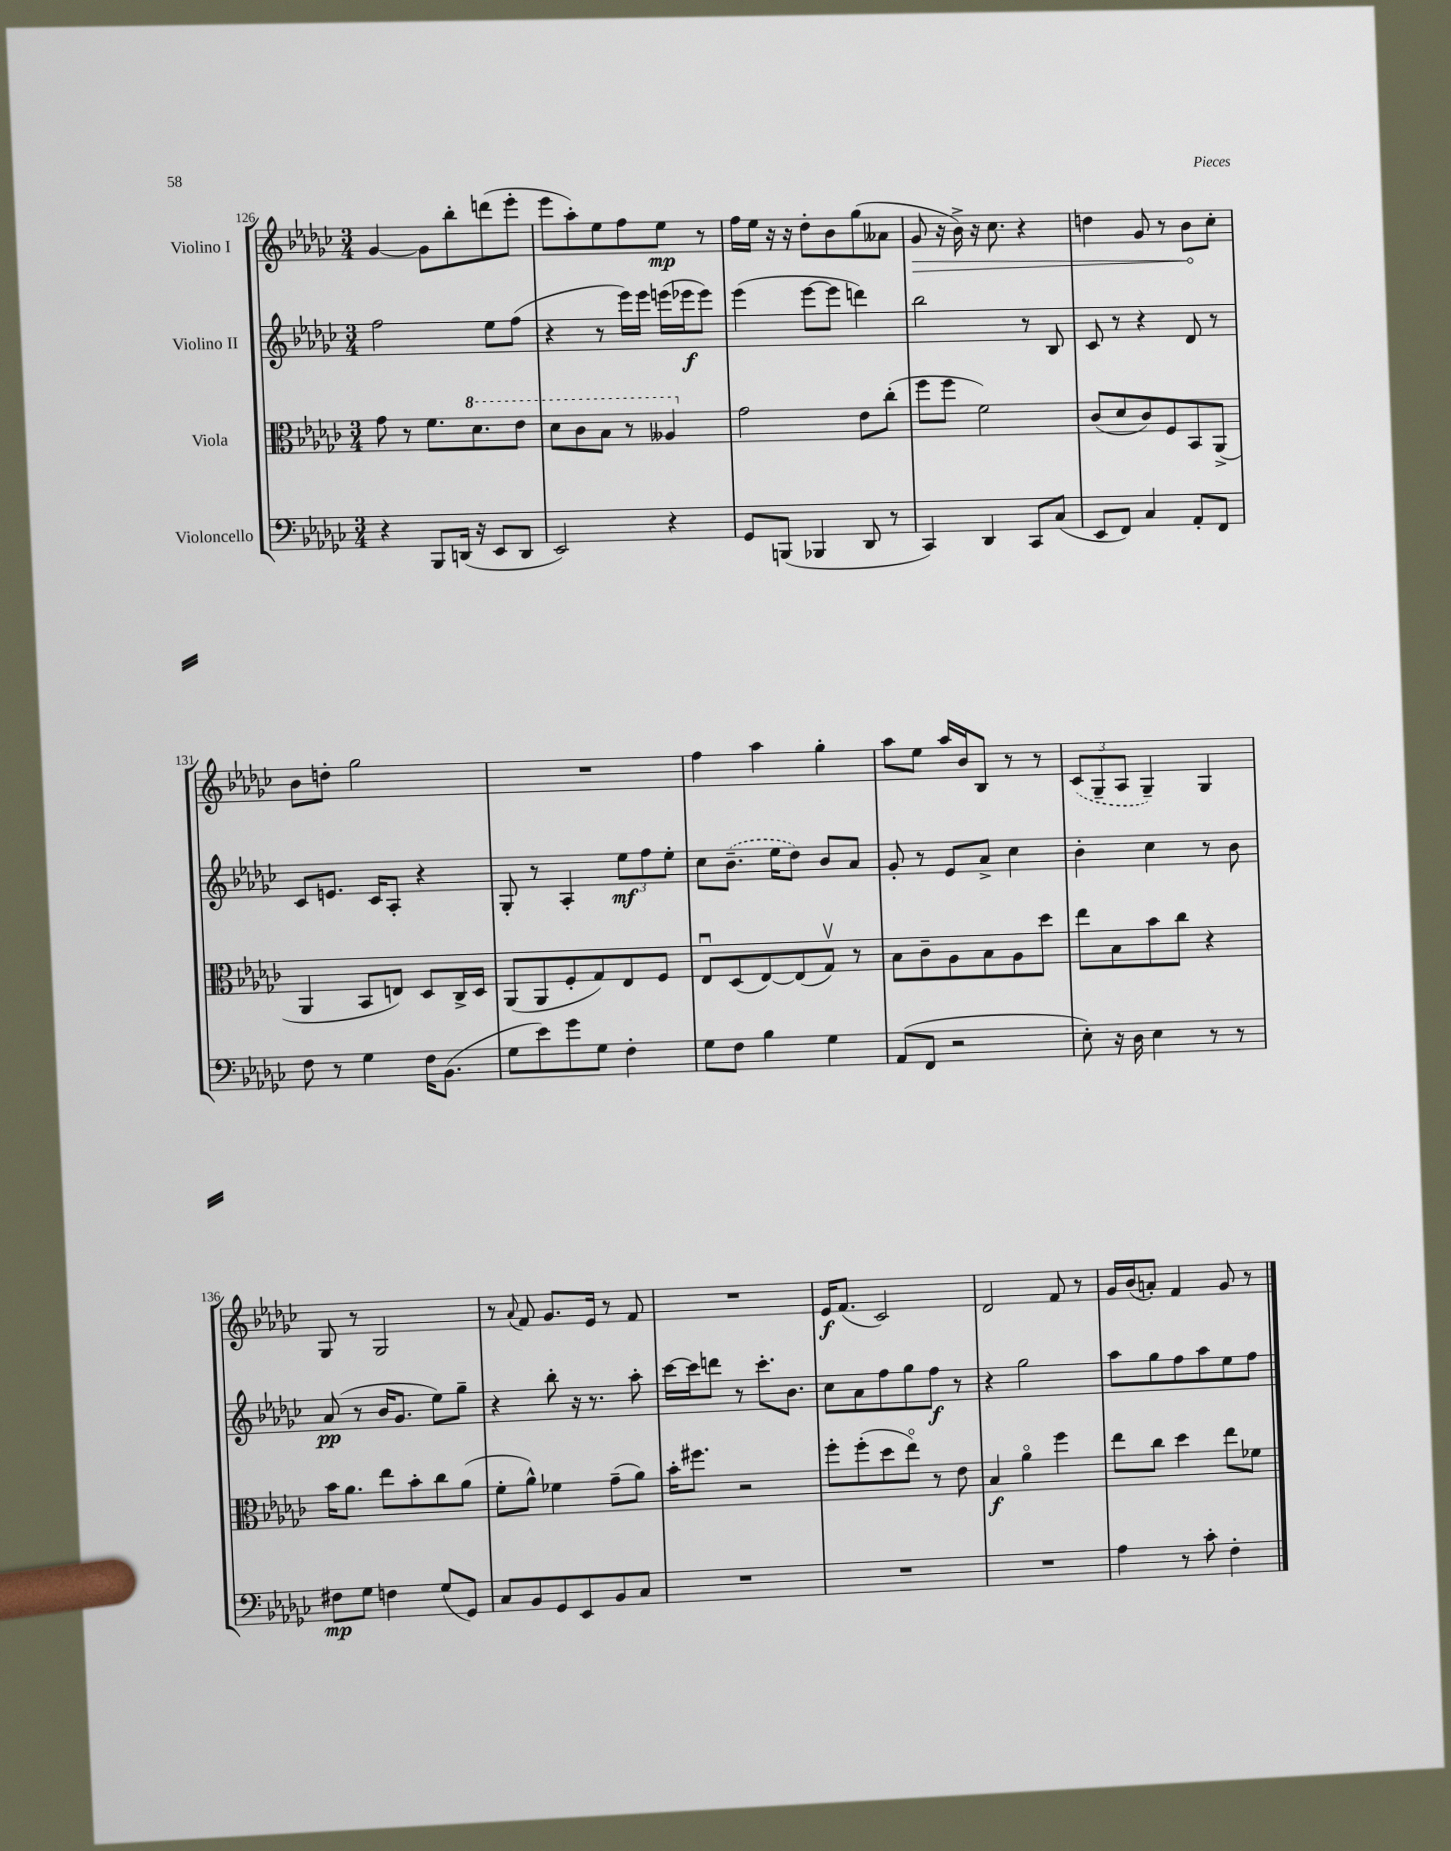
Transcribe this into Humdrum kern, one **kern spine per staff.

**kern	**kern	**kern	**kern
*staff4	*staff3	*staff2	*staff1
*clefF4	*clefC3	*clefG2	*clefG2
*k[b-e-a-d-g-c-]	*k[b-e-a-d-g-c-]	*k[b-e-a-d-g-c-]	*k[b-e-a-d-g-c-]
*M3/4	*M3/4	*M3/4	*M3/4
4r	8g-	2ff	[4g-
.	8r	.	.
8BBB-	8.f	.	8g-]
(16DD	.	.	8bb-'
16r	8.dd-	.	.
8EE-	.	8ee-	(8ddd
8DD	8ee-	(8ff	8eee-'
=	=	=	=
2EE-)	8dd-	4r	8eee-
.	8cc-	.	8aa-')
.	8b-	8r	8ee-
.	8r	16eee-)	8ff
.	.	16eee-	.
4r	4a--	(16eee	8ee-
.	.	16eee-	.
.	.	8eee-)	8r
=	=	=	=
8GG-	2g-	(4eee-	16ff
.	.	.	16ee-
(8BBB	.	.	16r
.	.	.	16r
4BBB-	.	[8eee-	8dd-'
.	.	8eee-]	8b-
8DD-	8e-	4ddd)	(8gg-
8r	(8cc-'	.	8a--
=	=	=	=
4CC-)	8ff	2bb-	8g-
.	8ff	.	16r
.	.	.	16b-^)
4DD-	2f)	.	16r
.	.	.	8.cc-
8CC-	.	8r	4r
(8C-	.	8B-	.
=	=	=	=
8EE-	(8c-	8c-	4dd
8FF)	8d-	8r	.
4C-	8c-)	4r	8g-
.	8F	.	8r
8AA-'	8BB-	8d-	8b-
8FF	(8AA-^	8r	8cc-'
=	=	=	=
8F	4AA-	8c-	8b-
8r	.	8.e	8dd'
4G-	8BB-	.	2gg-
.	.	16c-	.
.	8E)	8A-'	.
16F	8D-	4r	.
(8.BB-	.	.	.
.	16C-^	.	.
.	16D-	.	.
=	=	=	=
8G-	(8AA-	8G-'	2.r
8e-)	8AA-	8r	.
8g-	8F'	4A-'	.
8G-	8G-)	.	.
4F'	8E-	12ee-	.
.	.	12ff	.
.	8F	.	.
.	.	12ee-'	.
=	=	=	=
8G-	8E-u	8cc-	4ff
8F	(8D-	(8.b-~	.
4B-	[8E-)	.	4aa-
.	.	16ee-	.
.	(8E-]	8dd-)	.
4G-	8G-v)	8b-	4gg-'
.	8r	8a-	.
=	=	=	=
(8AA-	8B-	8g-'	8aa-
8FF	8c-~	8r	8ee-
2r	8A-	8e-	16aa-
.	.	.	16b-
.	8B-	8a-^	8B-
.	8A-	4cc-	8r
.	8dd-	.	8r
=	=	=	=
8E-')	8ee-	4b-'	(12c-
.	.	.	12G-~
16r	8B-	.	.
.	.	.	12A-
16D-	.	.	.
4E-	8b-	4cc-	4G-~)
.	8cc-	.	.
8r	4r	8r	4G-
8r	.	8b-	.
=	=	=	=
8F#	16b-	(8a-	8G-
.	8.a-	.	.
8G-	.	8r	8r
4F	8ee-	16b-	2G-
.	.	8.g-	.
.	8b-'	.	.
(8G-	8cc-	8ee-)	.
8GG-)	(8a-	8gg-~	.
=	=	=	=
8C-	8f'	4r	8r
.	.	.	8qqa-
8BB-	8a-^^)	.	8f
8GG-	4f-	8bb-'	8.g-
8EE-	.	16r	.
.	.	8.r	16e-
8BB-	(8g-~	.	8r
8C-	8a-)	8aa-'	8f
=	=	=	=
2.r	16b-'	[16ccc-	2.r
.	8.ff#	16ccc-]	.
.	.	8ddd	.
.	2r	8r	.
.	.	8.ccc-'	.
.	.	8.b-	.
=	=	=	=
2.r	8ff'	8cc-	16e-
.	.	.	(8.f
.	(8ff'	8a-	.
.	8dd-	8ff	2c-)
.	8ee-o)	8gg-	.
.	8r	8ff	.
.	8e-	8r	.
=	=	=	=
2.r	4B-	4r	2d-
.	4a-o	2gg-	.
.	4ff	.	8f
.	.	.	8r
=	=	=	=
4A-	8ee-	8aa-	16g-
.	.	.	(16b-
.	8cc-	8gg-	8a')
8r	4dd-	8ff	4f
8c-'	.	8aa-	.
4F'	8ee-	8ee-	8g-
.	8f-	8ff	8r
==	==	==	==
*-	*-	*-	*-
